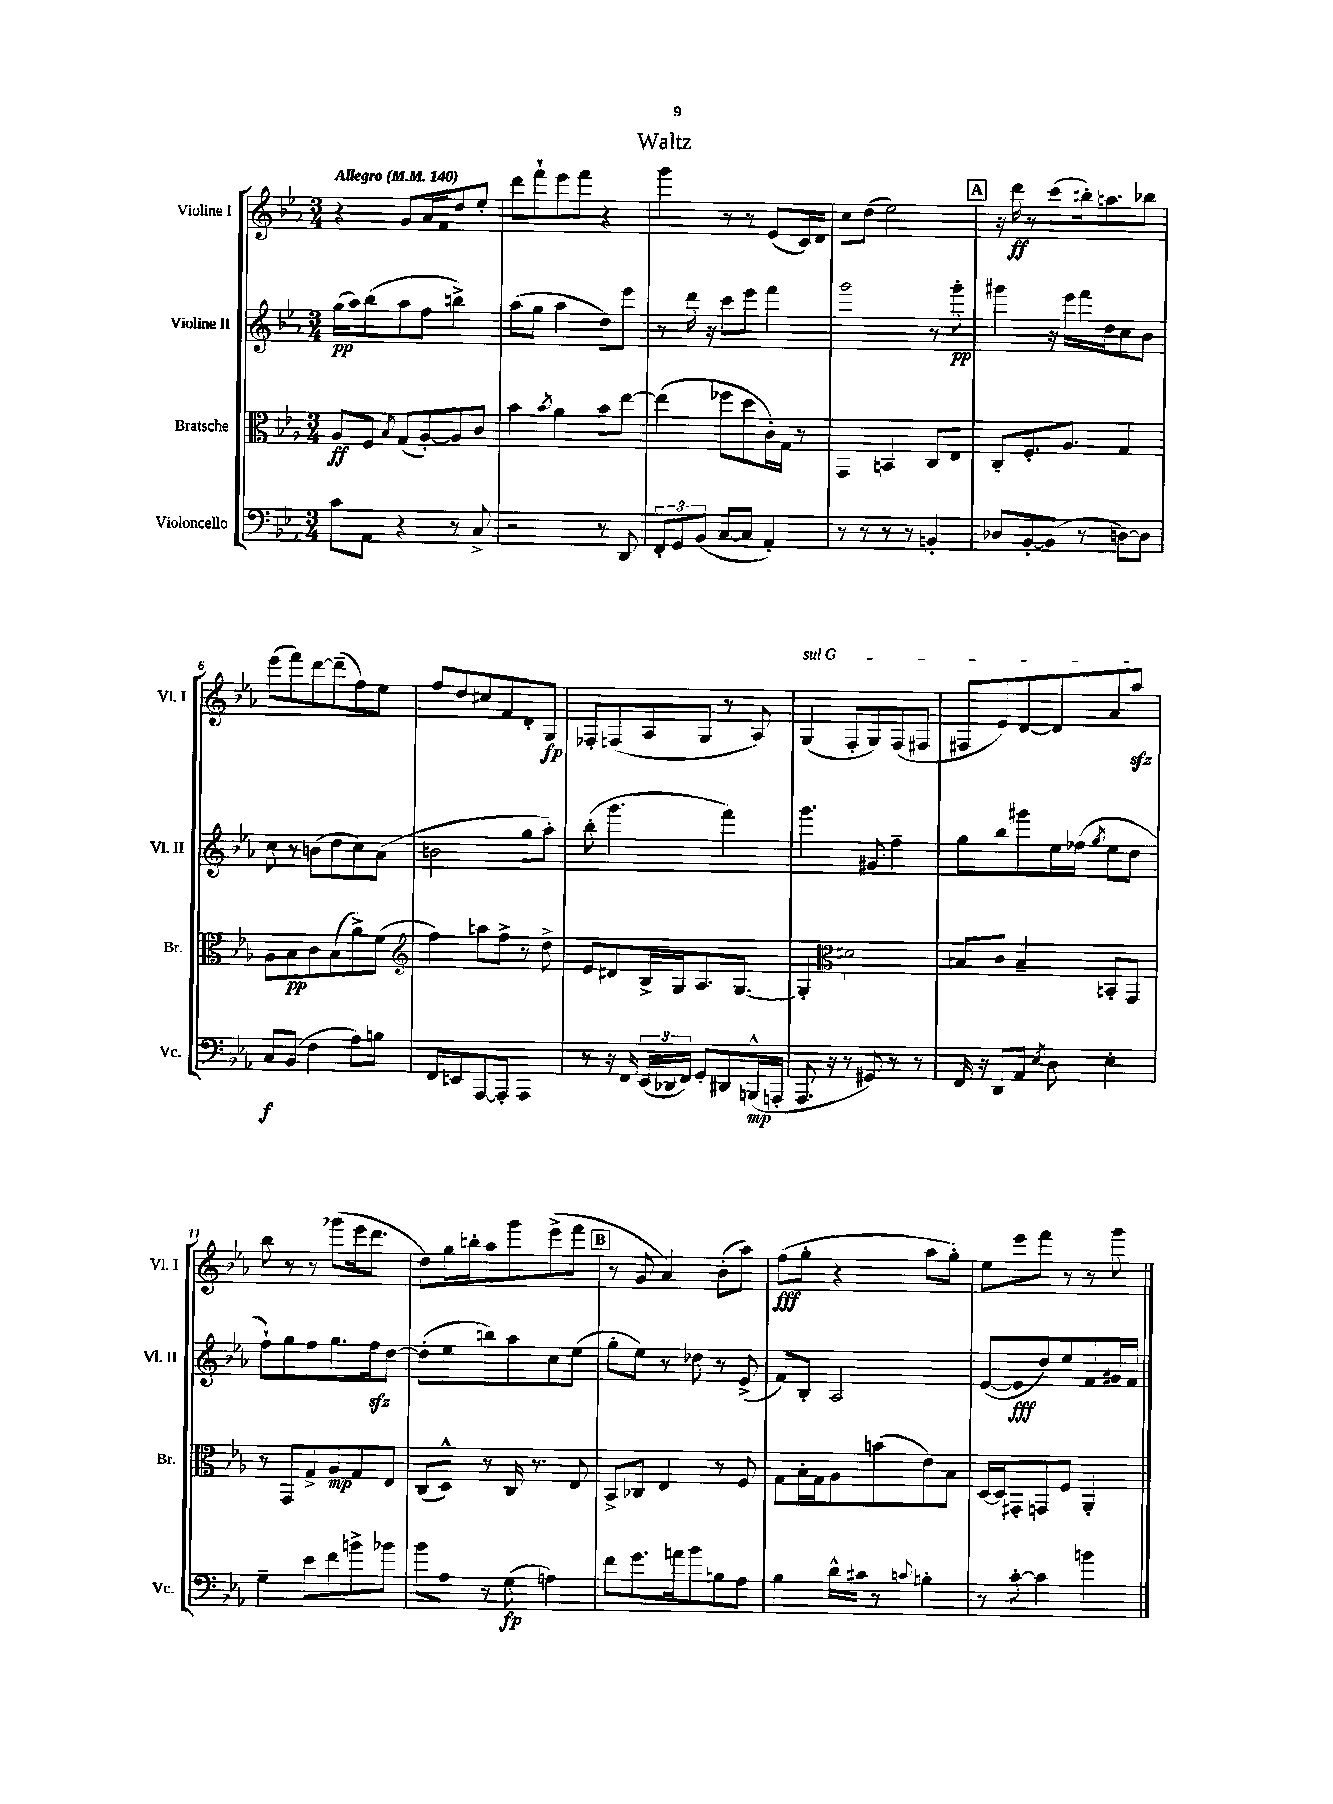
\header { title = "Waltz" }
<<
\new StaffGroup <<
\new Staff = "s0" \with { instrumentName = "Violine I" shortInstrumentName = "Vl. I" } {
    \clef treble \key ees \major \numericTimeSignature \time 3/4 \tempo "Allegro" 4 = 140
    \autoBeamOff r4 g'8[ aes'16 f'16 d''8 ees''8]-. |
    d'''8[ f'''8-! ees'''8 f'''8] r4 |
    g'''4 r8 r8 ees'8[( c'16) d'16] |
    c''8[ d''8]( ees''2) |
    \mark \markup { \box "A" } r16 d'''16\ff r8 c'''8[( b''16-.) a''8. bes''8] |
    ees'''8[( f'''8) d'''8~ d'''8--( f''8) ees''8] |
    f''8[ d''8 cis''8 f'8 d'8-. g8]\fp |
    fes8[-. f8( aes8 g8] r8 aes8) |
    \once \override TextSpanner.bound-details.left.text = \markup { \italic "sul G" } g4\startTextSpan( f8[-. g8) f8( fis8] |
    fis8[ ees'8) d'8~ d'8 aes'8 aes''8]\sfz\stopTextSpan |
    bes''8 r8 r8 ges'''8[( ees'''16 d'''8.] |
    d''8[) g''16 b''16-. aes''8 g'''8 ees'''8->( f'''8] |
    \mark \markup { \box "B" } r8 g'8 aes'4) bes'8[-.( aes''8]) |
    f''8[\fff( g''8]-. r4 aes''8[ g''8]-.) |
    ees''8[ ees'''8 f'''8] r8 r8 g'''8 \bar "|." |
}
\new Staff = "s1" \with { instrumentName = "Violine II" shortInstrumentName = "Vl. II" } {
    \clef treble \key ees \major \numericTimeSignature \time 3/4
    \autoBeamOff g''16[\pp( aes''16) bes''8( aes''8 f''8] b''4->) |
    aes''8[( g''8] aes''4 d''8[) ees'''8] |
    r8 d'''16 r16 c'''8[ ees'''8] f'''4 |
    g'''2 r8 g'''8-.\pp |
    \mark \markup { \box "A" } gis'''4 r16 ees'''16[ f'''16 d''16 c''8 bes'8] |
    c''8 r8 b'8[( d''8 c''8) aes'8]( |
    b'2 g''8[ aes''8]-.) |
    bes''8-.( g'''4. f'''4) |
    g'''4. gis'8 f''4-- |
    g''8[ bes''8 gis'''8 ees''16 fes''16]( \acciaccatura { g''8 } ees''8[ d''8] |
    f''8[-!) g''8 f''8 g''8. f''16\sfz d''8]~ |
    d''8[-.( ees''8 b''8) aes''8 c''8 ees''8]( |
    \mark \markup { \box "B" } g''8[-. ees''8]) r8 des''8 r8 ees'8->( |
    f'8[) bes8]-. aes2 |
    ees'8[~( ees'8\fff d''8) ees''8 f'8 gis'16 f'16] \bar "|." |
}
\new Staff = "s2" \with { instrumentName = "Bratsche" shortInstrumentName = "Br." } {
    \clef alto \key ees \major \numericTimeSignature \time 3/4
    \autoBeamOff aes8[\ff f8] \acciaccatura { bes8 } g8[( aes8~-.) aes8 c'8] |
    bes'4 \acciaccatura { bes'8 } aes'4 bes'8[ ees''8]~ |
    ees''4( fes''8[ d''8 c'16-.) g16] r8 |
    g,4 b,4 c8[ ees8] |
    \mark \markup { \box "A" } c8[-. f8.-. aes8.] g4 |
    aes8[ bes8\pp c'8 bes8( aes'8->) f'8]( |
    \clef treble f''4) a''8[ f''8]-> r8 d''8-> |
    ees'8[ dis'8 bes16-> g16 aes8. g8.]~ |
    g4-. \clef alto dis'2 |
    b8[ c'8] b4-- b,8[-. g,8] |
    r8 g,8[ g8-> aes8\mp g8 ees8] |
    c8[( d8]-^) r8 c16 r8. ees8 |
    \mark \markup { \box "B" } bes,8[-> ces8] ees4 r8 f8 |
    g8[ bes16-. g16 aes8 b'8( ees'8) bes8] |
    d16[~ d16 gis,8-. g,8 f8] aes,4-. \bar "|." |
}
\new Staff = "s3" \with { instrumentName = "Violoncello" shortInstrumentName = "Vc." } {
    \clef bass \key ees \major \numericTimeSignature \time 3/4
    \autoBeamOff c'8[ aes,8] r4 r8 c8-> |
    r2 r8 d,8 |
    \tuplet 3/2 { f,8[-. g,8 bes,8]( } c8[~ c8] aes,4-.) |
    r8 r8 r8 r8 b,4-. |
    \mark \markup { \box "A" } des8[ bes,8~-. bes,8]( r8 d8[~) d8] |
    c8[\f bes,8]( f4 aes8[) b8] |
    f,8[ e,8 aes,,8~ aes,,8]-. aes,,4 |
    r8 r16 f,16 \tuplet 3/2 { ees,16[( des,16 f,16]) } g,8[-. dis,8 b,,16-^\mp( a,,16]-. |
    aes,,8. r16 r8 gis,8) r8 r8 |
    f,16 r16 d,8[ aes,8] \acciaccatura { ees8 } d8 ees4-. |
    g4-- ees'8[ f'8 b'8-> bes'8] |
    bes'8[ aes8] r8 g8\fp( a4) |
    \mark \markup { \box "B" } f'8[ g'8. a'16 bes'8 b8 aes8] |
    bes4 d'16[-^ cis'16] r8 \appoggiatura { c'8 } b4-. |
    r8 c'8~-. c'4 b'4 \bar "|." |
}
>>
>>
